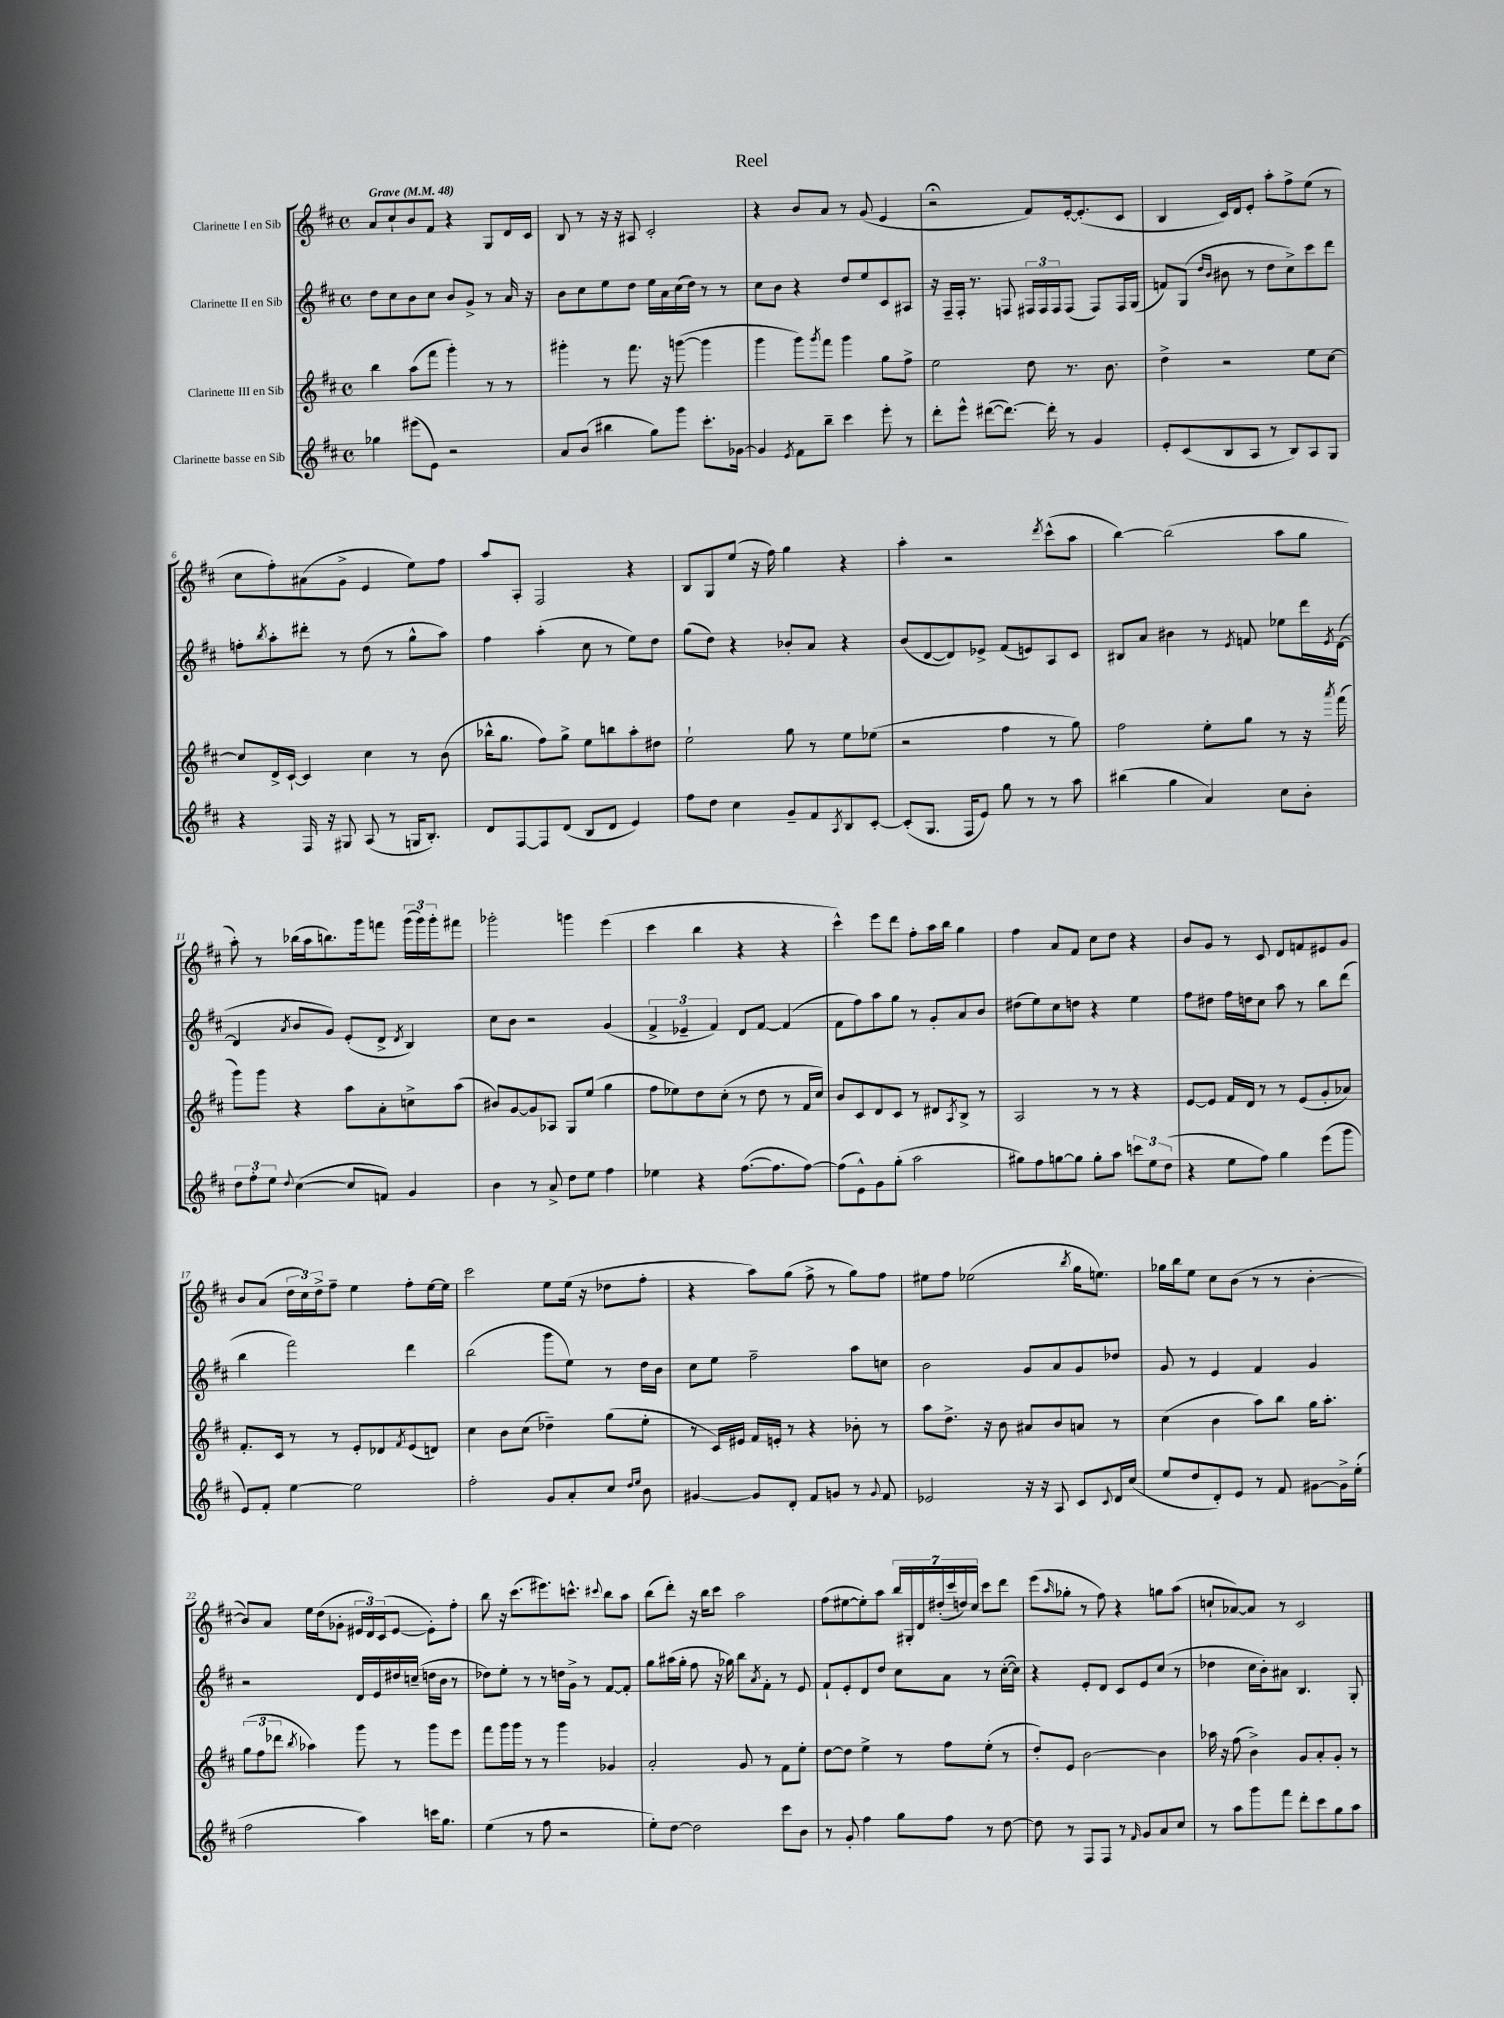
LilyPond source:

\header { title = "Reel" }
<<
\new StaffGroup <<
\new Staff = "s0" \with { instrumentName = "Clarinette I en Sib" } {
    \clef treble \key d \major \defaultTimeSignature \time 4/4 \tempo "Grave" 4 = 48
    a'8 cis''8-! b'8 fis'8 r4 g8 d'16 cis'16 |
    b8 r8 r16 r16 ais8 cis'2-. |
    r4 b'8 a'8 r8 g'8( e'4 |
    r2\fermata fis'8) e'16~-. e'8.-.( cis'8 |
    b4 cis'16) d'16 e'8-. a''8-. fis''8-> e''8( r8 |
    cis''8 fis''8-.) ais'8( g'8-> e'4 e''8) fis''8 |
    a''8 a8-. fis2 r4 |
    b8 g8 e''8( r16 fis''16) g''4 r4 |
    a''4-. r2 \acciaccatura { d'''8 } cis'''8-^( a''8 |
    b''4~) b''2( a''8 g''8 |
    a''8-.) r8 bes''16( a''16 b''8.) g'''16 f'''8 \tuplet 3/2 { g'''16( g'''16) g'''16-. } fis'''8 |
    ges'''2-. g'''4 e'''4( |
    cis'''4 b''4 r4 r4 |
    cis'''4-^) e'''8 d'''8 fis''8-. a''16 b''16 g''4 |
    fis''4 a'8 fis'8 cis''8 d''8 r4 |
    b'8 g'8 r8 cis'8 d'8 f'8 eis'8 g'8 |
    b'8 a'8( \tuplet 3/2 { d''16 cis''16) d''16-> } fis''8-- e''4 fis''8-. e''16~ e''16 |
    cis'''2 e''8 e''16( r16 des''8 fis''8-. |
    r4 a''8) g''8( fis''8-> r8 g''8) fis''8 |
    eis''8 fis''8 ees''2( \acciaccatura { b''8 } g''16 e''8.) |
    ges''16 b''16 e''8 cis''8 b'8( r8 r8 b'4~-. |
    b'8) a'8 e''16 d''16( ges'8-. \tuplet 3/2 { eis'16 d'16) cis'16( } eis'8~ eis'8-.) fis''8-. |
    b''8 r16 cis'''8.( eis'''8.) c'''8.-^ \appoggiatura { cis'''8 } b''8 a''8 |
    b''8( d'''8-.) r16 b''16 cis'''8 a''2 |
    fis''8( eis''8~ eis''8-.) a''8 \tuplet 7/4 { b''16 gis16-. d'16 dis''16-.( cis'''16 d''16) cis''16 } cis'''8 d'''8 |
    e'''8( \grace { a''16 } ges''8-. r8 fis''8) r4 g''8 a''8( |
    c''8-! aes'8~) aes'8 r8 cis'2 \bar "|." |
}
\new Staff = "s1" \with { instrumentName = "Clarinette II en Sib" } {
    \clef treble \key d \major \defaultTimeSignature \time 4/4
    d''8 cis''8 b'8 cis''8 b'8 g'8-> r8 a'16 r16 |
    b'8 cis''8 e''8 d''8 e''16 a'16 cis''16( d''16) r8 r8 |
    cis''8 b'8 r4 d''8 e''8 cis'8 ais8 |
    r16 fis16-- fis16-. r8. f8 \tuplet 3/2 { fis16 fis16 fis16 } fis8( fis8) fis16 g16( |
    f'8) g8( \grace { d''16 b'16 } bis'8 r8 d''8 cis''8->) cis'''8 d'''8 |
    f''8-. \acciaccatura { b''8 } a''8-. dis'''8-. r8 d''8( r8 g''8-^ a''8) |
    fis''4 a''4-.( cis''8 r8 e''8) d''8 |
    g''8( d''8) r4 bes'8-. a'8 r4 |
    b'8( d'8~ d'8) ees'8-> fis'8( e'8) a8 cis'8 |
    bis8 a'8 bis'4 r8 \acciaccatura { e'8 } f'8 ees''8 d'''16 \acciaccatura { e'8 } d'16~( |
    d'4 \acciaccatura { a'8 } b'8 g'8) e'8-.( d'8-> \acciaccatura { d'8 } b4) |
    cis''8 b'8 r2 g'4( |
    \tuplet 3/2 { fis'4-> ees'4-- fis'4) } d'8 fis'8~ fis'4( |
    fis'8 fis''8) a''8 g''8 r8 g'8-. a'8 b'8 |
    dis''8( e''8) cis''8 d''8 r4 e''4 |
    fis''8 dis''8 fis''16 d''16 cis''8 a''8 r8 b''8 d'''8( |
    b''4 fis'''2) d'''4 |
    b''2( g'''8 e''8) r8 d''16 b'16 |
    cis''8 e''8 fis''2-- a''8 c''8 |
    b'2 g'8 a'8 g'8 des''8 |
    g'8 r8 e'4 fis'4 g'4 |
    r2 d'16 e'16 dis''16 c''16--( d''16 b'16 r8 |
    des''8) e''8-. r8 r8 d''16 g'16-> r8 fis'8~ fis'8-. |
    g''8 ais''16( g''16-. fis''8 r16 ges''16) b''8 \acciaccatura { a'8 } fis'8-. r8 e'8 |
    fis'8-! e'8-. d'8 d''8 cis''8 a'8 r8 cis''16~-.( cis''16) |
    r4 e'8-. d'8 cis'8 e'8 cis''8( r8 |
    des''4 cis''16 b'16-.) ais'8 b4. g8-. \bar "|." |
}
\new Staff = "s2" \with { instrumentName = "Clarinette III en Sib" } {
    \clef treble \key d \major \defaultTimeSignature \time 4/4
    b''4 a''8( fis'''8 g'''4-.) r8 r8 |
    gis'''4-. r8 fis'''8. r16 g'''8~( g'''4 |
    g'''4 g'''8) \acciaccatura { g'''8 } fis'''8 g'''4 g''8 fis''8-> |
    e''2 d''8 r8. b'8. |
    d''4-> r2 e''8 cis''8~ |
    cis''8 d'16-> cis'16~-! cis'4 cis''4 r8 b'8( |
    bes''16-^ g''8. fis''8) g''8-> e''8 b''8 a''8-. dis''8 |
    e''2-! g''8 r8 e''8 ees''8( |
    r2 fis''4 r8 g''8) |
    fis''2 e''8-. g''8 r8 r16 \acciaccatura { a'''8 } fis'''16( |
    g'''8) g'''8 r4 a''8 a'8-. c''8-> a''8( |
    bis'8) g'8~ g'8 aes8 g8 e''8( g''4 |
    fis''8 ees''8) d''8 cis''8-.( r8 d''8 r8 fis'16 cis''16) |
    b'8 cis'8 d'8 cis'8 r8 dis'8 \acciaccatura { a8 } b8-> r8 |
    a2 r8 r8 r4 |
    e'8~ e'8 fis'16 d'16 r8 r8 e'8( g'8-. aes'8) |
    fis'8.-. cis'16 r8 r8 e'8-. des'8 \acciaccatura { fis'8 } e'8( d'8) |
    cis''4 b'8 cis''8( des''4--) g''8( e''8-. |
    r8 cis'16) eis'16 fis'16 e'16-. r8 r4 bes'8-. r8 |
    a''8 d''8.-> r16 b'8 ais'8 b'8 a'8 r8 |
    cis''4( b'4 a''8) b''8 g''16 a''8.-. |
    \tuplet 3/2 { g''8( fis''8 des'''8 } \acciaccatura { b''8 } aes''4) g'''8 r8 g'''8 e'''8 |
    fis'''8 g'''16 g'''16 r8 r8 g'''4 ges'4 |
    a'2-. g'8 r8 fis'8 e''8-. |
    d''8~ d''8 e''4-> r8 fis''8 e''8-.( r8 |
    d''8-.) e'8 b'2~ b'4 |
    aes''16 r16 fis''8( b'4->) g'8 a'8-. g'8-. r8 \bar "|." |
}
\new Staff = "s3" \with { instrumentName = "Clarinette basse en Sib" } {
    \clef treble \key d \major \defaultTimeSignature \time 4/4
    ges''4 eis'''8( e'8) r2 |
    a'8 b'8( bis''4 g''8) g'''8 cis'''8.-. ges'16~ |
    ges'4 \acciaccatura { e'8 } fis'8 b''8-- cis'''4 e'''8-. r8 |
    d'''8-. e'''8-^ dis'''8~( dis'''8.~) dis'''16-. r8 g'4 |
    e'8-. cis'8( b8 a8 r8 b8) a8 g8 |
    r4 fis16 r16 gis8 a8( r8 g16 b8.-.) |
    d'8 fis8~ fis8 d'8( b8 d'8 e'4) |
    fis''8 d''8 cis''4 g'8-- fis'8 \acciaccatura { a8 } b8 cis'8~-. |
    cis'8-.( g8. fis16 e'8) g''8 r8 r8 a''8 |
    bis''4( g''4 a'4) cis''8 b'8-. |
    \tuplet 3/2 { d''8 fis''8-. e''8 } \appoggiatura { d''8 } cis''4~( cis''8 f'8) g'4 |
    b'4 r8 a'8-> d''8 e''8 fis''4 |
    ees''4 r4 fis''8.~( fis''8. fis''8~) |
    fis''8( e'8-^) g'8 g''8-.( a''2 |
    gis''8) fis''8 g''8~ g''8 g''8-. a''8 \tuplet 3/2 { c'''8 e''8 d''8( } |
    r4 e''8 fis''8) g''4 e'''8( g'''8 |
    e'8) fis'8-. e''4~ e''2 |
    fis''2-. g'8 a'8-. cis''8 \grace { d''16 e''16 } b'8 |
    gis'4~ gis'8 d'8-. fis'8 g'8 r8 \appoggiatura { g'8 } fis'8 |
    ees'2 r16 r16 a8 cis'8 \appoggiatura { cis'8 } d'16 cis''16( |
    e''8 d''8 d'8-.) e'8 r8 fis'8 gis'8~ gis'16-> e''16-.( |
    fis''2 a''4) c'''16 g''8. |
    e''4( r8 fis''8 r2 |
    e''8-.) d''8~ d''2 cis'''8 b'8 |
    r8 g'8-. fis''4 g''8 fis''8 r8 d''8~ |
    d''8 r8 fis8 fis8 r8 \grace { fis'16 } g'8 a'8 cis''8 |
    r8 a''8 g'''8 fis'''8 d'''8-. cis'''8 g''8 a''8 \bar "|." |
}
>>
>>
